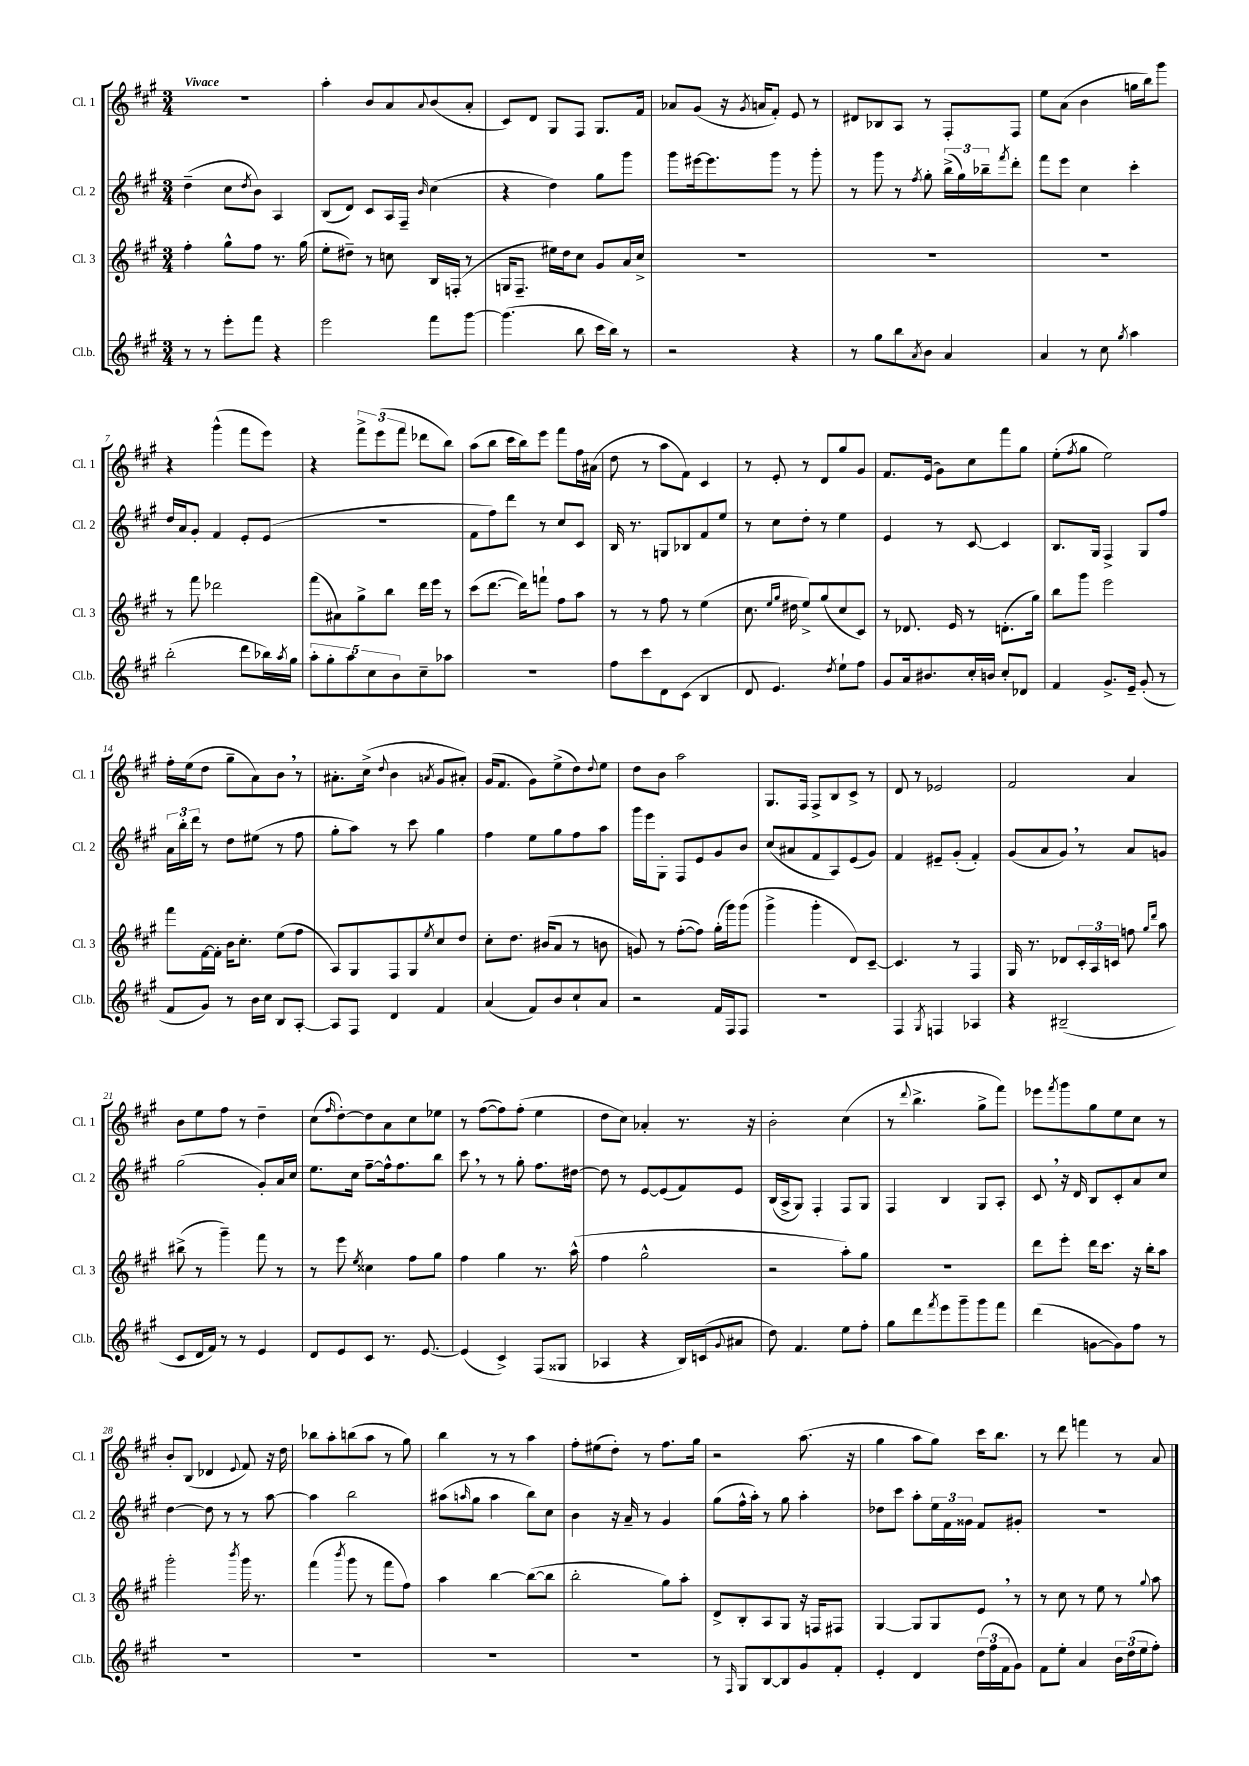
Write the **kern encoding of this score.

**kern	**kern	**kern	**kern
*part4	*part3	*part2	*part1
*staff4	*staff3	*staff2	*staff1
*I"Cl.b.	*I"Cl. 3	*I"Cl. 2	*I"Cl. 1
*I'Cl.b.	*I'Cl. 3	*I'Cl. 2	*I'Cl. 1
*clefG2	*clefG2	*clefG2	*clefG2
*k[f#c#g#]	*k[f#c#g#]	*k[f#c#g#]	*k[f#c#g#]
*M3/4	*M3/4	*M3/4	*M3/4
=1	=1	=1	=1
!	!	!	!LO:TX:a:B:t=Vivace
8r	4ff#'\	(4dd~\	2.r
8r	.	.	.
8eee'\L	8gg#^^\L	8cc#\L	.
.	.	8qdd/	.
8fff#\J	8ff#\J	8b\J)	.
4r	8.r	4A/	.
.	(16gg#\	.	.
=2	=2	=2	=2
2eee\	8ee'\L	(8B/L	4aa'\
.	8dd#X~\J)	8d/J)	.
.	8r	8c#/L	8b/L
.	8ccn\	16A/L	8a/
.	.	16F#~/JJ	.
.	.	16qqb/	8qqa/
8fff#\L	16B/LL	(4cc#\	(8b/
.	(16Fn'/JJ	.	.
[8ggg#\J	8r	.	8a'/J
=3	=3	=3	=3
(4.ggg#\]	16Gn/KL	4r	8c#/L)
.	8.F#~/J	.	.
.	.	.	8d/J
.	16ee#X\LL)	4dd\)	8G#/L
.	16dd\J	.	.
8bb\	8cc#\J	.	8F#/J
16ccc#\LL	8g#/L	8gg#\L	8.G#/L
16bb\JJ)	.	.	.
8r	16a/L	8ggg#\J	.
.	16cc#^/JJ	.	16f#/Jk
=4	=4	=4	=4
2r	2.r	8ggg#\L	8a-X/L
.	.	[16eee#X\k	(8g#/J
.	.	8.eee#\]	.
.	.	.	16r
.	.	.	8qg#/
.	.	.	16an/KL
.	.	8ggg#\J	8f#'/J)
4r	.	8r	8e/
.	.	8ggg#'\	8r
=5	=5	=5	=5
8r	2.r	8r	8d#X/L
8gg#\L	.	8ggg#\	8B-X/
8bb\	.	8r	8A/J
8qa/	.	8qff#/	.
8b\J	.	8gg#'\	8r
4a/	.	(24bb^\LL	8F#'/L
.	.	24gg#\)	.
.	.	24bb-X~\J	.
.	.	8qfff#/	.
.	.	8ddd'\J	8F#/J
=6	=6	=6	=6
4a/	2.r	8fff#\L	8ee\L
.	.	8eee\J	(8a\J
8r	.	4cc#\	4b\
8cc#\	.	.	.
8qgg#/	.	.	.
4aa\	.	4ccc#'\	16ggn\LL
.	.	.	16bb\J)
.	.	.	8ggg#\J
!!LO:LB:g=z
=7	=7	=7	=7
(2bb'\	8r	16dd/LL	4r
.	.	16a/J	.
.	8fff#\	8g#'/J	.
.	2ddd-X\	4f#/	(4ggg#^^\
8ddd\L	.	8e'/L	8fff#\L
16bb-X\L)	.	(8e/J	8eee\J)
8qaa/	.	.	.
16gg#\JJ	.	.	.
=8	=8	=8	=8
10aa'\L	(8fff#\L	2.r	4r
10gg#'\	.	.	.
.	8a#X\)	.	.
10aa\	.	.	.
.	8gg#^\	.	12fff#^\L
10cc#\	.	.	.
.	.	.	(12eee\
.	8bb\J	.	.
10b\	.	.	.
.	.	.	12fff#\J
8cc#~\	16ddd\LL	.	8ddd-X\L
.	16eee\JJ	.	.
8aa-X\J	8r	.	8bb\J)
=9	=9	=9	=9
2.r	(8ccc#\L	8f#\L	(8aa\L
.	[8.ddd\J	8ff#\)	8bb\J
.	.	8ddd\J	16ccc#\LL
.	16ddd\KL])	.	16bb\J)
.	8fffn`\J	8r	8eee\J
.	8ff#\L	8cc#/L	8fff#\L
.	8aa\J	8c#/J	16ff#\L
.	.	.	(16a#X\JJ
=10	=10	=10	=10
8ff#\L	8r	16B/	8dd\
.	.	8.r	.
8ccc#\	8r	.	8r
8d\	8ff#\	8Gn/L	8aa\L
(8c#\J	8r	8B-X/	8f#\J)
4B/	(4ee\	8f#/	4c#/
.	.	8ee/J	.
=11	=11	=11	=11
8d/	8.cc#\	8r	8r
4.e/)	.	8cc#\L	8e'/
.	16qqee/LL	.	.
.	16qqgg#/JJ	.	.
.	16dd#X\	.	.
.	8ee^/L)	8dd'\J	8r
.	(8gg#/	8r	8d/L
8qdd/	.	.	.
8ee`\L	8cc#/	4ee\	8gg#/
8ff#\J	8c#/J)	.	8g#/J
=12	=12	=12	=12
8g#/L	8r	4e/	8.f#/L
16a/k	8.d-X/	.	.
8.b#X/	.	.	(16e/Jk
.	.	8r	8g#\L)
.	16e/	.	.
16cc#'/L	8r	[8c#/	8cc#\
16bn/JJ	.	.	.
8cc#'/L	(8.dn'\L	4c#/]	8fff#\
8d-X/J	.	.	8gg#\J
.	16gg#\Jk)	.	.
=13	=13	=13	=13
4f#/	8bb\L	8.B/L	(8ee'\L
.	.	.	8qff#/
.	8ggg#\J	.	8gg#\J
.	.	16G#/Jk	.
8.g#^/L	2eee\	4F#^/	2ee\)
16e~/Jk	.	.	.
(8g#'/	.	8G#/L	.
8r	.	8ff#/J	.
!!LO:LB:g=z
=14	=14	=14	=14
8f#/L	8fff#\L	24a\LL	16ff#'\LL
.	.	24bb'\	.
.	.	.	(16ee\J
.	.	24ddd\JJ	.
8g#/J)	[16f#\L	8r	8dd\J
.	16f#'\JJ]	.	.
8r	16b\KL	8dd\L	8gg#~\L
.	8.cc#'\J	.	.
16b\LL	.	(8ee#X\J	8a\)
16cc#\JJ	.	.	.
8B/L	(8ee\L	8r	8b,\J
[8A'/J	8ff#\J	8ff#\	8r
=15	=15	=15	=15
8A/L]	8A/L)	8gg#'\L	8.a#X'\L
8F#/J	8G#/	8aa\J)	.
.	.	.	(16cc#^\Jk
.	.	.	8qqdd/
4d/	8F#/	8r	4b\
.	8G#/	8ccc#\	.
.	8qee/	.	8qan/
4f#/	8cc#/	4gg#\	8g#/L
.	8dd/J	.	8a#X'/J)
=16	=16	=16	=16
(4a/	8cc#'\L	4ff#\	(16g#/KL
.	.	.	8.f#/J
.	8.dd\J	.	.
8f#/L)	.	8ee\L	8g#\L)
.	(16b#X/KL	.	.
8b/	8a/J	8gg#\	(8ee^\
8cc#`/	8r	8ff#\	8dd\)
.	.	.	8qqdd/
8a/J	8bn\	8aa\J	8ee\J
=17	=17	=17	=17
2r	8gn/)	16ggg#\LL	8dd\L
.	.	16eee\J	.
.	8r	8G#'\J	8b\J
.	([8ff#'\L	8F#/L	2aa\
.	8ff#\J])	8e/	.
16f#/LL	(16gg#'\LL	8g#/	.
16F#/J	16ggg#\J)	.	.
8F#/J	(8ggg#\J	8b/J	.
=18	=18	=18	=18
2.r	4ggg#^\	(8cc#/L	8.G#/L
.	.	8a#X/	.
.	.	.	16F#/Jk
.	4ggg#'\	8f#/	8F#^/L
.	.	8A/)	8B/
.	8d/L)	(8e/	8c#^/J
.	[8c#~/J	8g#/J)	8r
=19	=19	=19	=19
4F#/	4.c#/]	4f#/	8d/
.	.	.	8r
8qG#/	.	.	.
4Fn/	.	8e#X~/L	2e-X/
.	8r	(8g#'/J	.
4A-X/	4F#/	4f#'/)	.
=20	=20	=20	=20
4r	16G#/	(8g#/L	2f#/
.	8.r	.	.
.	.	8a/	.
(2B#X~/	8d-X/L	8g#,/J)	.
.	24c#'/L	8r	.
.	24A/	.	.
.	24cn/JJ	.	.
.	8ffn\	8a/L	4a/
.	16qqgg#/LL	.	.
.	16qqddd/JJ	.	.
.	8aa\	8gn/J	.
!!LO:LB:g=z
=21	=21	=21	=21
8c#/L	(8bb#X^\	(2gg#\	8b\L
16d/L	8r	.	8ee\
16f#/JJ)	.	.	.
8r	4ggg#~\)	.	8ff#\J
8r	.	.	8r
4e/	8fff#\	8g#'/L)	4dd~\
.	8r	16a/L	.
.	.	16cc#/JJ	.
=22	=22	=22	=22
8d/L	8r	8.ee\L	(8cc#\L
.	.	.	16qqff#/
8e/	8eee\	.	[8dd'\)
.	.	16cc#\Jk	.
.	8qee/	.	.
8c#/J	4cc##X\	[8ff#~\L	8dd\]
8.r	.	16ff#^^\k]	8a\
.	.	8.ff#\	.
.	8ff#\L	.	8cc#\
[8.e/	.	.	.
.	8gg#\J	8bb\J	8ee-X\J
=23	=23	=23	=23
(4e/]	4ff#\	8ccc#,\	8r
.	.	8r	([8ff#\L
4c#^/)	4gg#\	8r	8ff#\])
.	.	8gg#'\	(8ff#'\J
(8F#/L	8.r	8.ff#\L	4ee\
8G##X/J	.	.	.
.	(16aa^^\	[16dd#X\Jk	.
=24	=24	=24	=24
4A-X/	4ff#\	8dd#\]	8dd\L
.	.	8r	8cc#\J)
4r	2gg#^^\	[8e/L	4a-X'/
.	.	(8e/]	.
16B/LL)	.	8f#/)	8.r
(16cn/J	.	.	.
8qqg#/	.	.	.
8a#X/J	.	8e/J	.
.	.	.	16r
=25	=25	=25	=25
8dd\)	2r	(16B/LL	2b'\
.	.	16A^/J	.
4.f#/	.	8G#/J)	.
.	.	4F#'/	.
8ee\L	8aa'\L)	8F#/L	(4cc#\
8ff#'\J	8gg#\J	8G#/J	.
=26	=26	=26	=26
8gg#\L	2.r	4F#/	8r
.	.	.	8qqddd/
8ddd\	.	.	4.bb^\
8qfff#/	.	.	.
8eee\	.	4B/	.
8ggg#~\	.	.	.
8ggg#\	.	8G#/L	8gg#^\L
8fff#\J	.	8A'/J	8fff#\J)
=27	=27	=27	=27
(4ddd\	8ddd\L	8c#,/	8eee-X\L
.	.	.	8qfff#/
.	8eee'\J	16r	8ggg#\
.	.	16d/	.
[8gn\L	16ddd\KL	8B/L	8gg#\
.	8.ccc#\J	.	.
8g\])	.	8c#'/	8ee\
8ff#\J	16r	8a/	8cc#\J
.	16bb'\KL	.	.
8r	8aa\J	8cc#/J	8r
!!LO:LB:g=z
=28	=28	=28	=28
2.r	2ggg#'\	[4dd\	8b'/L
.	.	.	(8B/J
.	.	8dd\]	4d-X/
.	.	8r	.
.	8qbbb/	.	8qqe/
.	16ggg#\	8r	8f#/)
.	8.r	.	.
.	.	[8aa\	16r
.	.	.	16dd\
=29	=29	=29	=29
2.r	(4fff#\	4aa\]	8bb-X\L
.	.	.	8aa'\
.	8qbbb/	.	.
.	8ggg#\	2bb\	(8bbn\
.	8r	.	8aa\J
.	8fff#\L	.	8r
.	8ff#\J)	.	8gg#\)
=30	=30	=30	=30
2.r	4aa\	(8aa#X\L	4bb\
.	.	16qqaan/	.
.	.	8gg#\J	.
.	[4bb\	4aa\	8r
.	.	.	8r
.	(8bb\L_	8bb\L)	4aa\
.	8bb\J]	8cc#\J	.
=31	=31	=31	=31
2.r	2bb'\	4b\	8ff#'\L
.	.	.	(8ee#X\
.	.	16r	8dd'\J)
.	.	16a~/	.
.	.	8r	8r
.	8gg#\L)	4g#/	8.ff#\L
.	8aa'\J	.	.
.	.	.	16gg#\Jk
=32	=32	=32	=32
8r	8d^/L	(8gg#\L	2r
16qqF#/	.	.	.
8G#/L	8B'/	16ff#^^\L	.
.	.	16aa'\JJ)	.
[8B/	8A/	8r	.
8B/]	8G#/J	8gg#\	.
8g#/	16r	4aa'\	(8.aa\
.	16Fn/KL	.	.
8f#'/J	8F#X/J	.	.
.	.	.	16r
=33	=33	=33	=33
4e'/	[4G#/	8dd-X\L	4gg#\
.	.	8ccc#\J	.
4d/	8G#/L]	8aa'\L	8aa\L
.	8G#/	24ee\L	8gg#\J)
.	.	24f#\	.
.	.	24g##X\JJ	.
(24dd\LL	8e,/J	8f#/L	16ccc#\KL
24ff#\	.	.	.
.	.	.	8.bb\J
24f#\J	.	.	.
8g#\J)	8r	8g#X'/J	.
=34	=34	=34	=34
8f#\L	8r	2.r	8r
8ee'\J	8cc#\	.	8ddd\
4a/	8r	.	4fffn\
.	8ee\	.	.
24b\LL	8r	.	8r
(24dd\	.	.	.
24ee\J	.	.	.
.	8qqgg#/	.	.
8ff#'\J)	8aa\	.	8a/
==	==	==	==
*-	*-	*-	*-
